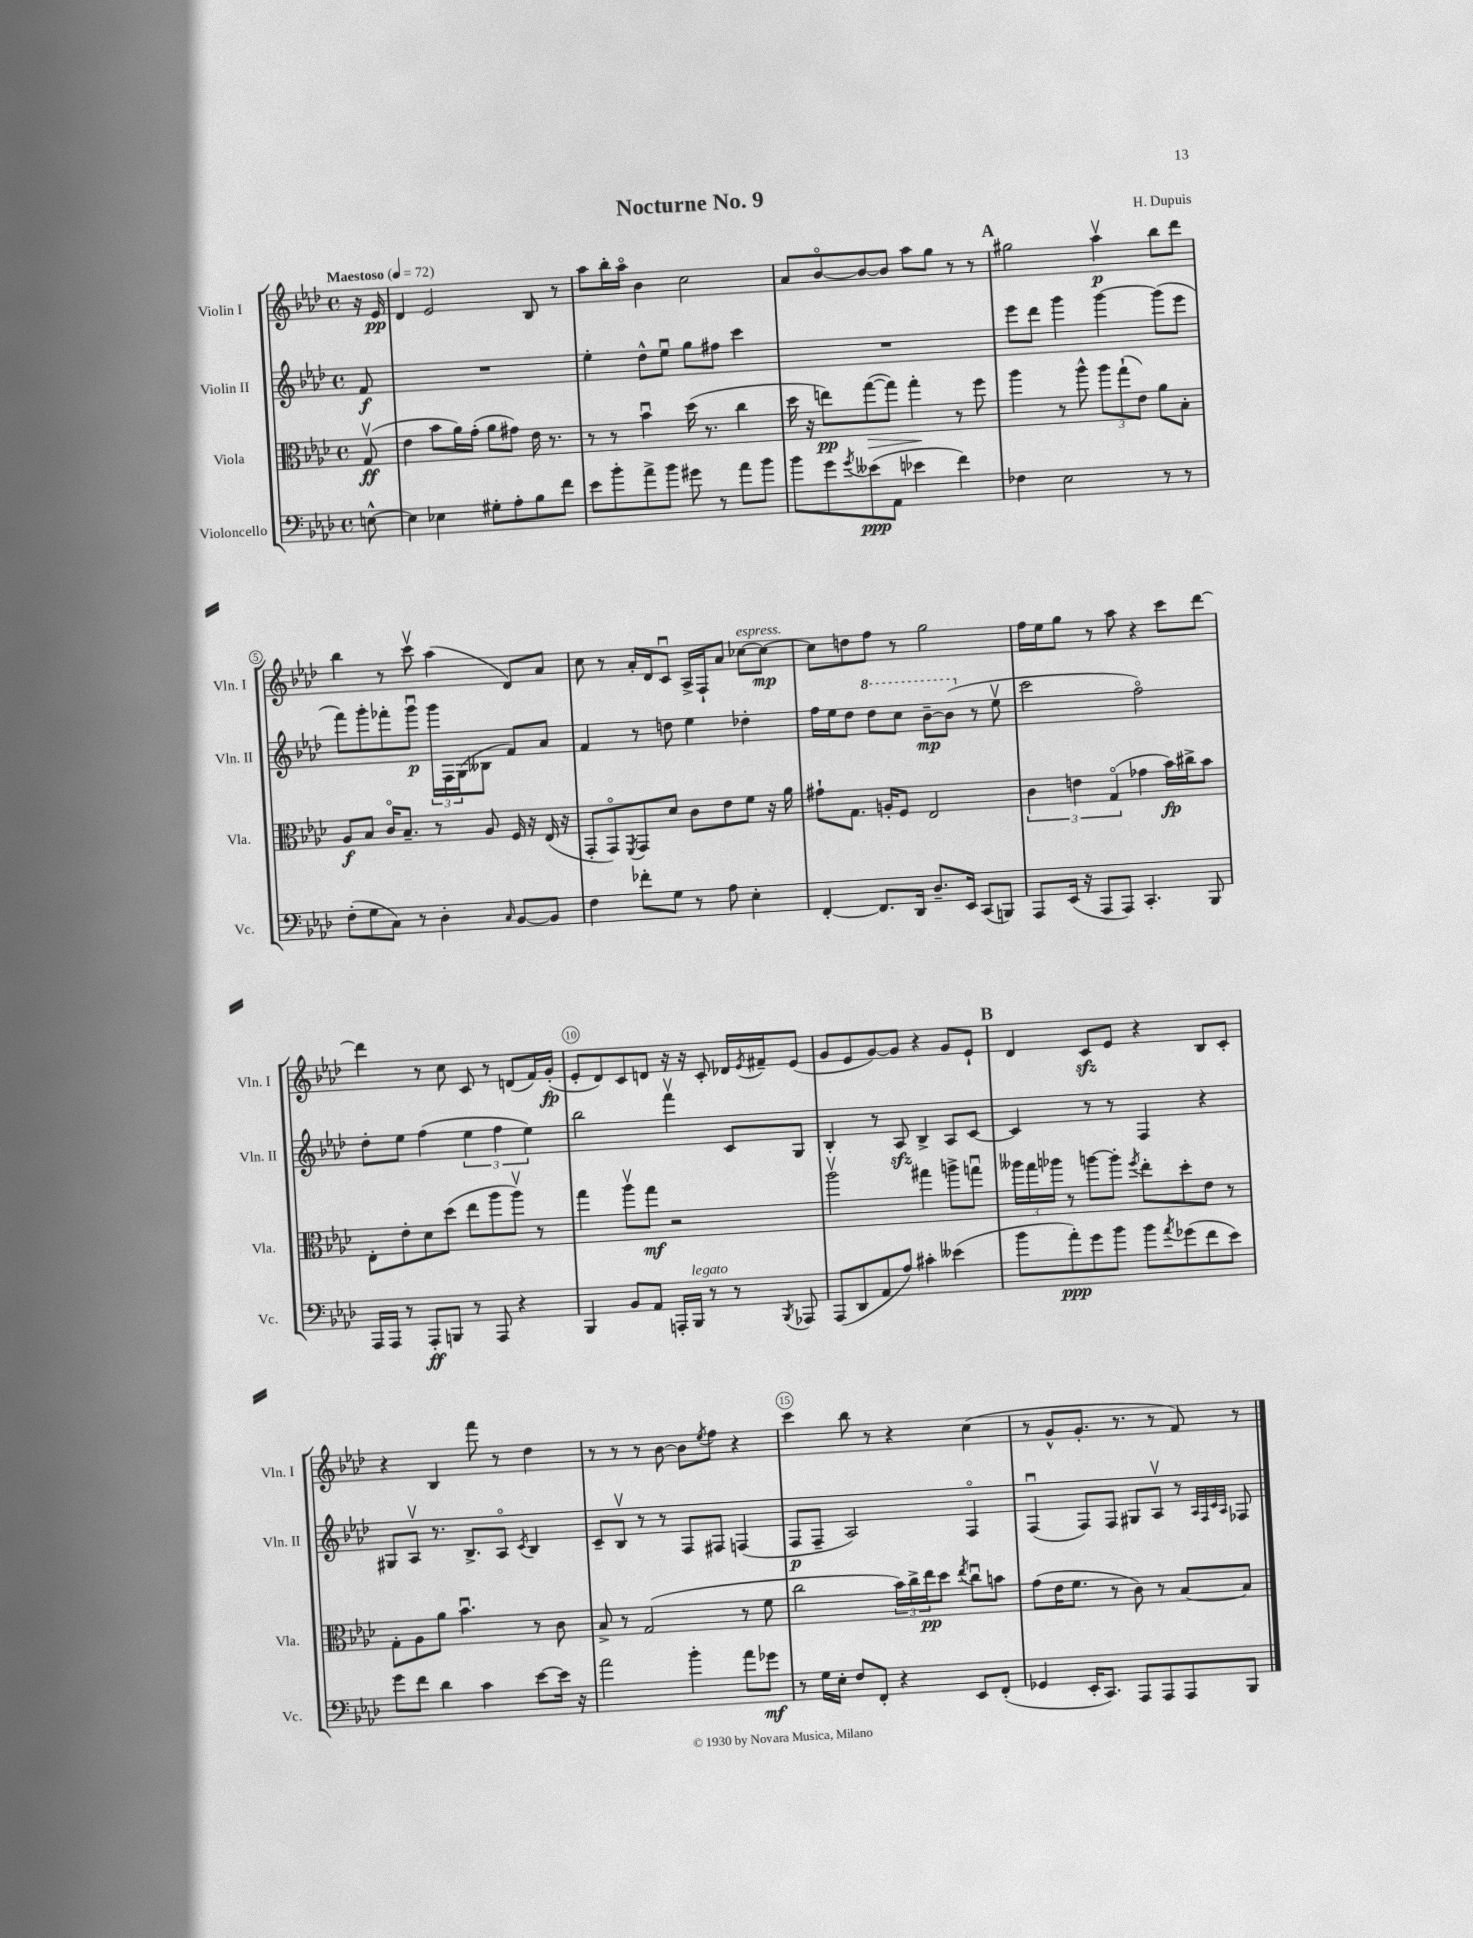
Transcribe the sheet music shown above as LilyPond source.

\header { title = "Nocturne No. 9" composer = "H. Dupuis" }
<<
\new StaffGroup <<
\new Staff = "s0" \with { instrumentName = "Violin I" shortInstrumentName = "Vln. I" } {
    \clef treble \key aes \major \defaultTimeSignature \time 4/4 \partial 8 \tempo "Maestoso" 4 = 72
    r16 ees'16\pp |
    des'4 ees'2 bes8 r8 |
    aes''8 bes''16-. aes''16\flageolet bes'4 c''2 |
    aes'8 bes'8~\flageolet bes'8~ bes'8 aes''8 g''8 r8 r8 |
    \mark \markup { \bold "A" } gis''2 aes''4\upbow\p bes''8 des'''8 |
    bes''4 r8 c'''8\upbow aes''4( des'8) aes'8 |
    c''8 r8 aes'16-. des'16 c'8\downbow aes16-> f16-! aes'8 ces''8~^\markup { \italic "espress." } ces''8~\mp |
    ces''8 d''8 f''8 r8 g''2 |
    f''16 ees''16 g''8 r8 aes''8 r4 c'''8 des'''8~ |
    des'''4 r8 c''8 c'8 r8 d'8( f'16) g'16-.\fp( |
    ees'8-. des'8) c'8 d'8 r16 r16 c'8-. des'16 \acciaccatura { ees'8 } fis'16-- ees'8( |
    g'8 ees'8 g'8~) g'8 r4 g'8 ees'8-! |
    \mark \markup { \bold "B" } des'4 c'8\sfz ees'8 r4 bes8 c'8-. |
    r4 bes4 f'''8 r8 des''4 |
    r8 r8 r8 bes'8~ bes'8 \acciaccatura { ees''8 } f''8 r4 |
    c'''4 bes''8 r8 r4 c''4( |
    r8 g'8-^ g'8.-. r8. r8 f'8) r8 \bar "|." |
}
\new Staff = "s1" \with { instrumentName = "Violin II" shortInstrumentName = "Vln. II" } {
    \clef treble \key aes \major \defaultTimeSignature \time 4/4 \partial 8
    f'8\f |
    R1 |
    ees''4-. des''8-^ ees''8\downbow g''8 fis''8 c'''4 |
    R1 |
    \mark \markup { \bold "A" } ees'''8 des'''8 g'''4 g'''4~ g'''8( ees'''8 |
    f'''8) g'''8-. fes'''8-. g'''8\downbow\p \tuplet 3/2 { g'''16 f16 g16( } beses8 f'8) aes'8 |
    f'4 r8 d''8 ees''4 des''4-. |
    f''16 ees''16 des''8 \ottava #1 des'''8 c'''8 bes''8~--\mp bes''8( \ottava #0 r8 ees''8\upbow |
    c'''2 f''2\flageolet) |
    des''8-. ees''8 f''4( \tuplet 3/2 { ees''4 f''4 ees''4) } |
    bes''2 f'''4\upbow c'8 g8 |
    bes4-. r8 aes8\sfz bes4-> aes8 c'8~ |
    \mark \markup { \bold "B" } c'4 r8 r8 f4 r4 |
    gis8 aes8\upbow r8. bes8.-> aes8\flageolet \acciaccatura { c'8 } bes4 |
    c'8-- bes8\upbow r8 r8 f8 fis8 f4( |
    f8\p f8-- aes2) f4\flageolet |
    f4\downbow( f8) f8 gis8 aes8\upbow r8 \grace { aes32 f32 c'32 aes32 } fes8 \bar "|." |
}
\new Staff = "s2" \with { instrumentName = "Viola" shortInstrumentName = "Vla." } {
    \clef alto \key aes \major \defaultTimeSignature \time 4/4 \partial 8
    g8\upbow\ff( |
    ees'4 bes'8 aes'16) g'16-.( aes'8 gis'8) ees'16 r8. |
    r8 r8 bes'4\downbow des''16( r8. c''4 |
    des''16 r16 e''8\pp) g''8~\>( g''8) g''4-.\! r8 f''8 |
    \mark \markup { \bold "A" } aes''4 r8 aes''8-^ \tuplet 3/2 { aes''8 g''8-!( ees'8) } aes'8 bes8-. |
    aes8\f bes8 c'16\flageolet bes8.-- r8 aes8 f16 r16 ees16( r16 |
    g,8-. g,8\flageolet) \acciaccatura { f,8 } g,8 des'8 c'8 ees'8 f'8 r16 aes'16 |
    gis'8-! g8. a16-. f8 ees2 |
    \tuplet 3/2 { c'4 e'4 g4\flageolet( } ges'4 bes'16\fp) cis''16-> bes'8 |
    ees8-. ees'8-. des'8 des''8( ees''8 aes''8 aes''8\upbow) r8 |
    g''4 aes''8\upbow g''8\mf r2 |
    aes''2\upbow gis''4 a''8-> g''8\downbow |
    \mark \markup { \bold "B" } \tuplet 3/2 { aeses''16 g''16 aes''16 } r8 a''8~ a''8-. \acciaccatura { f''8 } ees''8-. des''8-. ees'8 r8 |
    g8-. aes8 aes'8 bes'4.\downbow r8 c'8 |
    bes8-> r8 g2( r8 f'8 |
    c''2 \tuplet 3/2 { bes'16) c''16-> ees''16\pp } des''8 \acciaccatura { ees''8 } c''8\downbow b'8 |
    g'8( ees'16 f'8. r8 c'8) r8 bes8~ bes8 \bar "|." |
}
\new Staff = "s3" \with { instrumentName = "Violoncello" shortInstrumentName = "Vc." } {
    \clef bass \key aes \major \defaultTimeSignature \time 4/4 \partial 8
    e8~-^ |
    e4 ees4 gis8-. aes8-. bes8 f'8 |
    ees'8 bes'8-. aes'8-> bes'8 gis'8 r8 aes'8 bes'8 |
    bes'8 g'8 \acciaccatura { g'8 } eeses'8\ppp( aes,8 ees'4 f'4) |
    \mark \markup { \bold "A" } fes4 ees2 r8 r8 |
    f8-.( g8 c8) r8 des4-. \grace { c16 } bes,8~ bes,8 |
    f4 fes'8-. g8 r8 aes8 ees4-. |
    f,4~-. f,8. des,16 des8.-- ees,16 c,8( b,,8) |
    aes,,8 ees,16( r16 aes,,8 aes,,8) c,4.-. bes,,8 |
    aes,,16 aes,,16 r8 aes,,8-.\ff b,,8 r8 aes,,8 r4 |
    bes,,4 bes,8 aes,8 a,,16-. bes,,16^\markup { \italic "legato" } r8 r8 \acciaccatura { bes,,8 } aes,,8 |
    aes,,8( des,8 aes,8 aes8) cis'4-. eeses'4( |
    \mark \markup { \bold "B" } bes'8 aes'8-.\ppp) g'8 bes'8 bes'8 \acciaccatura { aes'8 } ges'8( f'8 ees'8) |
    g'8 f'8 des'4 c'4 ees'8~ ees'16 r16 |
    aes'2 bes'4-. aes'8 ges'8\mf |
    r8 g16 ees16-. f8 f,8-. r4 ees,8 f,8-.( |
    ges,4 ees,16-. c,8.) aes,,8 aes,,8 aes,,8 bes,,8 \bar "|." |
}
>>
>>
\layout { \context { \Score \override BarNumber.break-visibility = ##(#f #t #t) barNumberVisibility = #(every-nth-bar-number-visible 5) \override BarNumber.stencil = #(make-stencil-circler 0.1 0.3 ly:text-interface::print) } }
